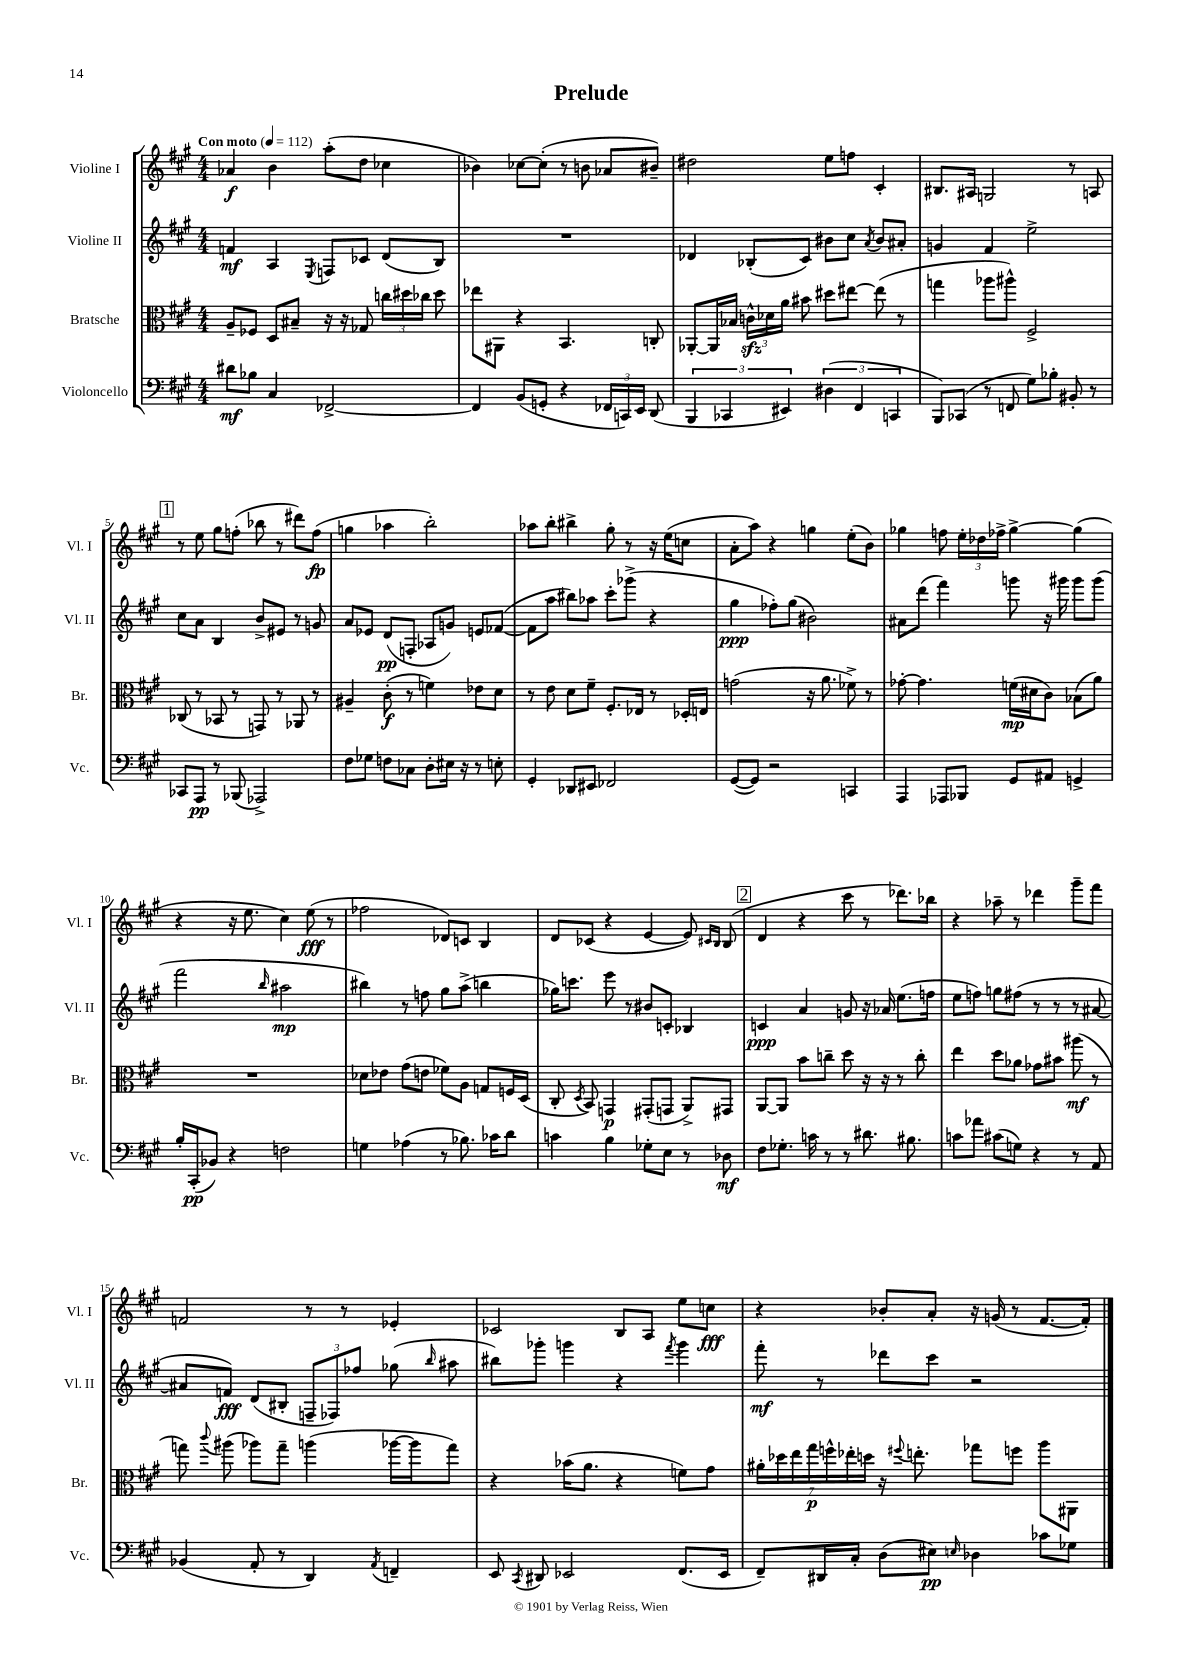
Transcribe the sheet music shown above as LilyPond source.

\header { title = "Prelude" }
<<
\new StaffGroup <<
\new Staff = "s0" \with { instrumentName = "Violine I" shortInstrumentName = "Vl. I" } {
    \clef treble \key a \major \numericTimeSignature \time 4/4 \tempo "Con moto" 4 = 112
    \autoBeamOff aes'4\f b'4 a''8[-.( d''8] ces''4 |
    bes'4) ces''8[~ ces''8]-.( r8 b'8 aes'8[ bis'8]--) |
    dis''2 e''8[ f''8] cis'4-. |
    bis8.[ ais16] g2 r8 a8 |
    \mark \markup { \box "1" } r8 e''8 gis''8[ f''8]-.( bes''8 r8 dis'''8[) f''8]\fp( |
    g''4 aes''4 b''2-.) |
    aes''8[ b''8]-. bis''4-> gis''8-. r8 r16 e''16[( c''8] |
    a'8[-. a''8]) r4 g''4 e''8[-.( b'8]) |
    ges''4 f''8 \tuplet 3/2 { e''16[-. des''16 fes''16]-> } ges''4~-> ges''4( |
    r4 r16 e''8. cis''4) e''8\fff( r8 |
    fes''2 des'8[) c'8] b4 |
    d'8[ ces'8]( r4 e'4~ e'8) \grace { cis'16[ b16] } b8( |
    \mark \markup { \box "2" } d'4 r4 cis'''8 r8 des'''8.[) bes''16] |
    r4 aes''8-- r8 des'''4 gis'''8[-- fis'''8] |
    f'2 r8 r8 ees'4-. |
    ces'2 b8[ a8] e''8[ c''8]\fff |
    r4 bes'8[-. a'8]-. r16 g'16( r8 fis'8.[~ fis'16]-.) \bar "|." |
}
\new Staff = "s1" \with { instrumentName = "Violine II" shortInstrumentName = "Vl. II" } {
    \clef treble \key a \major \numericTimeSignature \time 4/4
    \autoBeamOff f'4\mf a4 \acciaccatura { e8 } f8[ ces'8] d'8[( b8]) |
    R1 |
    des'4 bes8[-.( cis'8]) bis'8[ cis''8] \acciaccatura { a'8 } bis'8[ ais'8]-. |
    g'4 fis'4 e''2-> |
    \mark \markup { \box "1" } cis''8[ a'8] b4 b'8[-> eis'8] r8 g'8 |
    a'8[ ees'8] d'8[\pp( f8]-. aes8[ g'8]) e'8[ fes'8]~( |
    fes'8[ a''8] bis''8[) aes''8] cis'''8[-. ges'''8]->( r4 |
    gis''4\ppp fes''8[-.) gis''8]( bis'2) |
    ais'8[ d'''8]( fis'''4) g'''8 r16 gis'''16 gis'''8[ gis'''8]( |
    fis'''2 \grace { b''16 } ais''2\mp |
    bis''4) r8 f''8 gis''8[ a''8]->( b''4 |
    ges''16[) c'''8.] e'''8 r8 bis'8[ c'8]-. bes4 |
    \mark \markup { \box "2" } c'4\ppp a'4 g'8 r16 aes'16 e''8.[( f''16] |
    e''8[ f''8]) g''8[ fis''8]( r8 r8 r8 ais'8~ |
    ais'8[ f'8]\fff) d'8[( bis8]-. \tuplet 3/2 { f8[-- fes8) fes''8] } ges''8( \grace { b''16 } ais''8 |
    bis''8[) ges'''8]-. g'''4 r4 \acciaccatura { fis'''8 } g'''4 |
    fis'''8-.\mf r8 des'''8[ cis'''8] r2 \bar "|." |
}
\new Staff = "s2" \with { instrumentName = "Bratsche" shortInstrumentName = "Br." } {
    \clef alto \key a \major \numericTimeSignature \time 4/4
    \autoBeamOff a8[-- fes8] d8[ bis8]-- r16 r16 ges8 \tuplet 3/2 { c''16[ dis''16 ces''16] } dis''8 |
    ees''8[ ais,8] r4 b,4. c8-. |
    aes,8[~-. aes,16 bes16] \tuplet 3/2 { c'16[-^\sfz des'16 a'16] } bis'8 dis''8[ eis''8]~ eis''8( r8 |
    g''4 aes''8[ ais''8]-^) fis2-> |
    \mark \markup { \box "1" } ces8( r8 bes,8 r8 g,8) r8 aes,8 r8 |
    ais4-- cis'8-.\f( r8 f'4) ees'8[ d'8] |
    r8 e'8 d'8[ fis'8]-- fis8.[-. ees16] r8 des16[-. e16] |
    g'2( r16 a'8. fes'8->) r8 |
    ges'8~-. ges'4. f'16[\mp( dis'16 cis'8]) bes8[( a'8]) |
    R1 |
    des'8[ ees'8] gis'8[( e'8] fes'8[) a8] g8[ f16 d16]( |
    cis8-. \acciaccatura { d8 } b,8) g,4\p gis,8[-.( g,8] a,8[->) gis,8] |
    \mark \markup { \box "2" } a,8[~ a,8] b'8[ c''8]-- d''8 r16 r16 r8 c''8-. |
    e''4 d''8[ aes'8] ges'8[ bis'8] ais''8\mf( r8 |
    g''8) \appoggiatura { cis'''8 } ais''8( aes''8[) g''8]-- a''4( aes''16[~ aes''16 g''8]) |
    r4 bes'16[( a'8.] r4 f'8[) gis'8] |
    \tuplet 7/4 { ais'16[-. des''16 e''16 gis''16\p f''16-^ ees''16-. d''16] } r16 \appoggiatura { fis''8 } e''8.-. ges''8[ f''8] a''8[ ais,8] \bar "|." |
}
\new Staff = "s3" \with { instrumentName = "Violoncello" shortInstrumentName = "Vc." } {
    \clef bass \key a \major \numericTimeSignature \time 4/4
    \autoBeamOff dis'8[\mf bes8] cis4 fes,2~-> |
    fes,4 b,8[( g,8]-. r4 \tuplet 3/2 { fes,16[ c,16) e,16] } d,8( |
    \tuplet 3/2 { b,,4 ces,4 eis,4) } \tuplet 3/2 { dis4( fis,4 c,4 } |
    b,,8[) ces,8]( r8 f,8 gis8[) bes8]-. bis,8-. r8 |
    \mark \markup { \box "1" } ces,8[ a,,8]\pp r8 bes,,8( aes,,2->) |
    fis8[ ges8] f8[ ces8] d8[-. eis16] r16 r8 e8-. |
    gis,4-. des,8[ eis,8] fes,2 |
    gis,8[~( gis,8]) r2 c,4 |
    a,,4 aes,,8[ bes,,8] gis,8[ ais,8] g,4-> |
    b16[-. cis,16-.\pp( bes,8]) r4 f2 |
    g4 aes4( r8 bes8.) ces'16[ d'8] |
    c'4 b4 ges8[-. e8] r8 des8\mf |
    \mark \markup { \box "2" } fis8[ ges8.]-. c'16 r8 r8 dis'8. bis8. |
    c'8[ aes'8] cis'8[( g8]) r4 r8 a,8 |
    bes,4( a,8-. r8 d,4) \acciaccatura { a,8 } f,4-- |
    e,8 \acciaccatura { cis,8 } dis,8 ees,2 fis,8.[( ees,16] |
    fis,8[--) dis,16 cis16]-. d8[( eis8]\pp) \grace { e16 } des4 ces'8[ ges8] \bar "|." |
}
>>
>>
